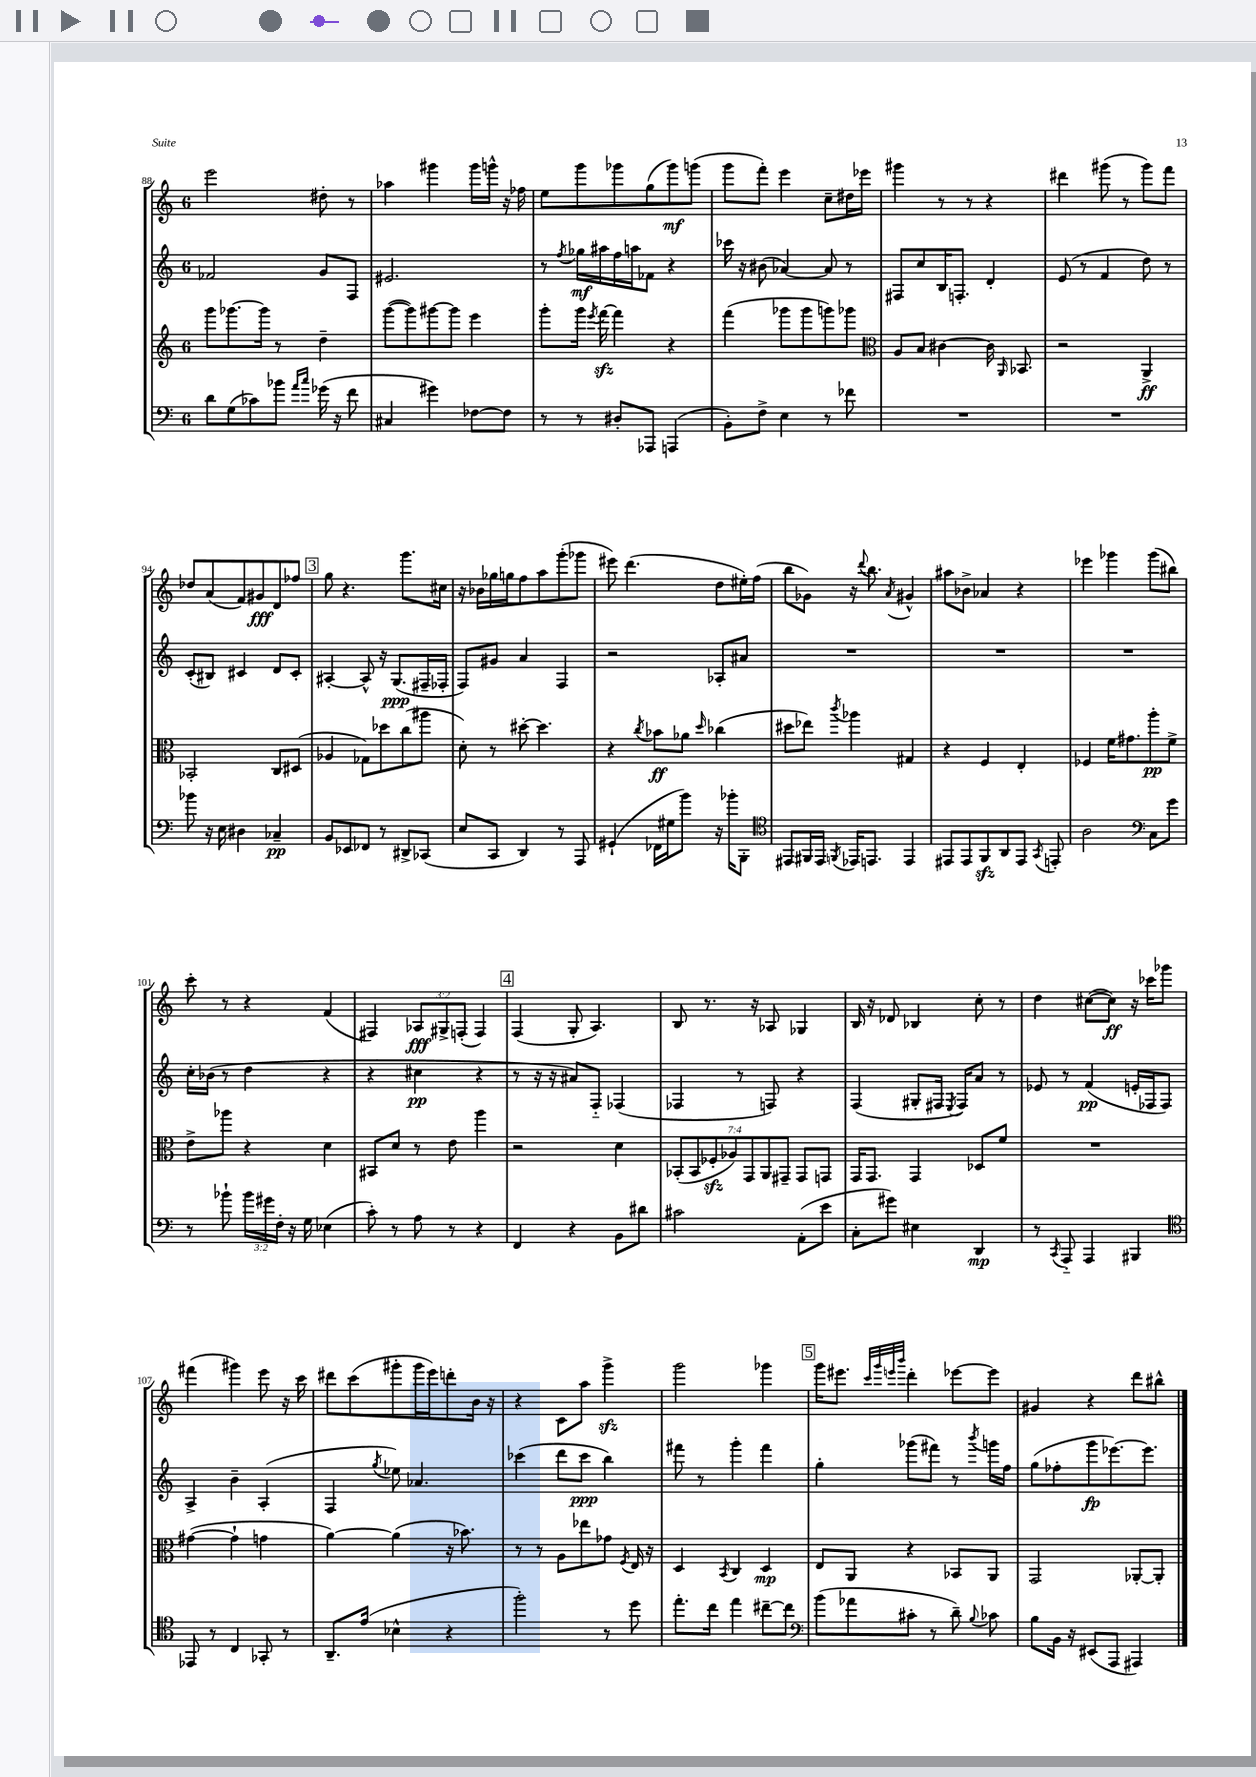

**kern	**dynam	**kern	**dynam	**kern	**dynam	**kern	**dynam
*part4	*part4	*part3	*part3	*part2	*part2	*part1	*part1
*staff4	*staff4	*staff3	*staff3	*staff2	*staff2	*staff1	*staff1
*clefF4	*	*clefG2	*	*clefG2	*	*clefG2	*
*k[]	*	*k[]	*	*k[]	*	*k[]	*
*M6/8	*	*M6/8	*	*M6/8	*	*M6/8	*
=88	=88	=88	=88	=88	=88	=88	=88
8d\L	.	8ggg\L	.	2f-X/	.	2eee\	.
(8G\	.	[8.ggg-X\	.	.	.	.	.
8c-X\)	.	.	.	.	.	.	.
.	.	16ggg-\Jk]	.	.	.	.	.
8b-X\J	.	8r	.	.	.	.	.
16qqa/LL	.	.	.	.	.	.	.
16qqcc/JJ	.	.	.	.	.	.	.
(16g-X\	.	4dd~\	.	8g/L	.	8dd#X'\	.
16r	.	.	.	.	.	.	.
8f\	.	.	.	8F/J	.	8r	.
=89	=89	=89	=89	=89	=89	=89	=89
4C#X/	.	([8ggg\L	.	2.e#X/	.	4aa-X\	.
.	.	8ggg\])	.	.	.	.	.
4g#X\)	.	[8ggg#X\	.	.	.	4ggg#X\	.
.	.	8ggg#\J]	.	.	.	.	.
[8F-X\L	.	4eee\	.	.	.	16ggg#\LL	.
.	.	.	.	.	.	16gggn^^\JJ	.
8F-\J]	.	.	.	.	.	16r	.
.	.	.	.	.	.	16ff-X\	.
=90	=90	=90	=90	=90	=90	=90	=90
8r	.	8ggg'\L	.	8r	.	8ee\L	.
.	.	.	.	8qff/	.	.	.
8r	.	16ggg\Jk	.	16gg-X\LL	mf	8ggg\	.
.	.	8qeee/	.	.	.	.	.
.	.	[16fffzz\	.	16aa#X\	.	.	.
8D#X'/L	.	4fff\]	.	16ff\	.	8ggg-X\	.
.	.	.	.	16aan\J	.	.	.
8AAA-X/J	.	.	.	8f-X\J	.	(8gg\	.
(4AAAn/	.	4r	.	4r	.	8ggg-\)	mf
.	.	.	.	.	.	(8gggn\J	.
=91	=91	=91	=91	=91	=91	=91	=91
8BB'\L)	.	(4fff\	.	16ccc-X\	.	8ggg\L	.
.	.	.	.	16r	.	.	.
8F^\J	.	.	.	(8b#X\	.	8fff'\J)	.
4E\	.	8ggg-X\L	.	[4a-X/)	.	4eee\	.
.	.	8ggg-\	.	.	.	.	.
8r	.	8gggn\)	.	8a-/]	.	8cc~\L	.
8f-X\	.	8ggg-X\J	.	8r	.	16dd#X\L	.
.	.	.	.	.	.	16eee-X\JJ	.
=92	=92	=92	=92	=92	=92	=92	=92
*	*	*clefC3	*	*	*	*	*
2.r	.	8A/L	.	8F#X/L	.	4ggg#X\	.
.	.	8B/J	.	8cc/	.	.	.
.	.	[4c#X\	.	16B/K	.	8r	.
.	.	.	.	8.Fn'/J	.	.	.
.	.	.	.	.	.	8r	.
.	.	16c#\]	.	4d'/	.	4r	.
.	.	16qqAA/	.	.	.	.	.
.	.	8.BB-X/	.	.	.	.	.
=93	=93	=93	=93	=93	=93	=93	=93
2.r	.	2r	.	(8e/	.	4ddd#X\	.
.	.	.	.	8r	.	.	.
.	.	.	.	4f/	.	(8ggg#X\	.
.	.	.	.	.	.	8r	.
.	.	4AA^/	ff	8dd\)	.	8ggg#\L)	.
.	.	.	.	8r	.	8fff\J	.
!!LO:LB:g=z
=94	=94	=94	=94	=94	=94	=94	=94
8b-X\	.	2BB-X'/	.	(8c'/L	.	8dd-X/L	.
16r	.	.	.	8B#X/J)	.	(8a/	.
16E\	.	.	.	.	.	.	.
4D#X\	.	.	.	4c#X/	.	8f/)	.
.	.	.	.	.	.	8g#X/	fff
4C-X~/	pp	8C/L	.	8d/L	.	8d/	.
.	.	(8D#X/J	.	8c#'/J	.	8ff-X/J	.
!!LO:REH:place=s1:t=3
=95	=95	=95	=95	=95	=95	=95	=95
8BB/L	.	4A-X/	.	[4A#X'/	.	8gg\	.
8EE-X/	.	.	.	.	.	4.r	.
8FF-X/J	.	8G-X\L)	.	8A#^^/]	.	.	.
8r	.	8dd-X\	.	16r	.	.	.
.	.	.	.	(8.G/L	ppp	.	.
8DD#X^/L	.	(8cc\	.	.	.	8.ggg\L	.
(8CC-X/J	.	8aa#X\J	.	16F#X~/L	.	.	.
.	.	.	.	16F-X'/JJ	.	16cc#X\Jk	.
=96	=96	=96	=96	=96	=96	=96	=96
8E/L	.	8d'\)	.	8F/L)	.	16r	.
.	.	.	.	.	.	16b-X\LL	.
8CC/J	.	8r	.	8g#X/J	.	16gg-X\	.
.	.	.	.	.	.	16ggn\J	.
4DD/)	.	[8dd#X'\	.	4a/	.	8ff\	.
.	.	4.dd#\]	.	.	.	8aa\	.
8r	.	.	.	4F/	.	(8ggg'\	.
8AAA/	.	.	.	.	.	8ggg-X\J	.
=97	=97	=97	=97	=97	=97	=97	=97
(4GG#X`/	.	4r	.	2r	.	8eee#X\)	.
.	.	.	.	.	.	(4.ddd\	.
.	.	8qcc/	.	.	.	.	.
16FF-X\LL	.	8b-X\L	ff	.	.	.	.
16G#X\J	.	.	.	.	.	.	.
8b\J)	.	8a-X\J	.	.	.	.	.
.	.	16qqdd/	.	.	.	.	.
16r	.	(4cc-X\	.	8A-X'/L	.	8dd\L	.
16b-X'\KL	.	.	.	.	.	.	.
8BBB'\J	.	.	.	8a#X/J	.	16ee#X'\L)	.
.	.	.	.	.	.	(16ff\JJ	.
=98	=98	=98	=98	=98	=98	=98	=98
*clefC4	*	*	*	*	*	*	*
8EE#X/L	.	8dd#X\L	.	2.r	.	8bb\L	.
16FF#X/L	.	8ee-X\J)	.	.	.	8g-X\J)	.
16EE#/JJ	.	.	.	.	.	.	.
8qFFn/	.	8qccc/	.	.	.	.	.
16EE-X/KL	.	4aa-X\	.	.	.	16r	.
.	.	.	.	.	.	8qqddd/	.
8.EEn/J	.	.	.	.	.	8.bb\	.
.	.	.	.	.	.	8qa/	.
4EE/	.	4G#X/	.	.	.	4g#X^^/	.
=99	=99	=99	=99	=99	=99	=99	=99
8EE#X/L	.	4r	.	2.r	.	8aa#X\L	.
8EE#/	.	.	.	.	.	8b-X^\J	.
8FFzz/	.	4F/	.	.	.	4a-X/	.
8AA/	.	.	.	.	.	.	.
8EE#/J	.	4E'/	.	.	.	4r	.
8qGG/	.	.	.	.	.	.	.
8EEn'/	.	.	.	.	.	.	.
=100	=100	=100	=100	=100	=100	=100	=100
2A\	.	4F-X/	.	2.r	.	4eee-X\	.
.	.	16f\KL	.	.	.	4ggg-X\	.
.	.	8.g#X\	.	.	.	.	.
*clefF4	*	*	*	*	*	*	*
8C\L	.	8aa'\	pp	.	.	(8ggg-\L	.
8g\J	.	8f^\J	.	.	.	8bb#X\J)	.
!!LO:LB:g=z
=101	=101	=101	=101	=101	=101	=101	=101
8r	.	8e^\L	.	16cc'\LL	.	8ccc'\	.
.	.	.	.	(16b-X\JJ	.	.	.
8b-X`\	.	8aa-X\J	.	8r	.	8r	.
24b-\LL	.	4r	.	4dd\	.	4r	.
24g#X\	.	.	.	.	.	.	.
24F'\JJ	.	.	.	.	.	.	.
16r	.	.	.	.	.	.	.
16G\	.	.	.	.	.	.	.
(4E-X\	.	4d\	.	4r	.	(4f/	.
=102	=102	=102	=102	=102	=102	=102	=102
8c'\)	.	8BB#X/L	.	4r	.	4F#X/)	.
8r	.	8d/J	.	.	.	.	.
8A\	.	8r	.	4cc#X\	pp	12A-X/L	fff
.	.	.	.	.	.	12G#X^/	.
8r	.	8e\	.	.	.	.	.
.	.	.	.	.	.	(12Fn'/J	.
4r	.	4aa\	.	4r	.	4F/)	.
!!LO:REH:place=s1:t=4
=103	=103	=103	=103	=103	=103	=103	=103
4FF/	.	2r	.	8r	.	(4F/	.
.	.	.	.	16r	.	.	.
.	.	.	.	16r	.	.	.
4r	.	.	.	8a#X/L)	.	8G'/	.
.	.	.	.	8F/J	.	4.A/)	.
8BB\L	.	4d\	.	(4F-X/	.	.	.
8d#X\J	.	.	.	.	.	.	.
=104	=104	=104	=104	=104	=104	=104	=104
2c#X\	.	(14BB-X'/L	.	4F-X/	.	8B/	.
.	.	14BB-/	.	.	.	.	.
.	.	.	.	.	.	8.r	.
.	.	14F-Xzz'/	.	.	.	.	.
.	.	14A-X/)	.	.	.	.	.
.	.	.	.	8r	.	.	.
.	.	14GG/	.	.	.	.	.
.	.	.	.	.	.	16r	.
.	.	14AA/	.	.	.	.	.
.	.	.	.	8Fn/)	.	8A-X/	.
.	.	14GG#X~/J	.	.	.	.	.
(8AA'\L	.	8GG#/L	.	4r	.	4G-X/	.
8e\J	.	8GGn/J	.	.	.	.	.
=105	=105	=105	=105	=105	=105	=105	=105
8C'\L	.	16GG/KL	.	(4F/	.	16B/	.
.	.	8.GG/J	.	.	.	16r	.
8g#X\J)	.	.	.	.	.	8d-X/	.
4E#X\	.	4GG/	.	8G#X'/L	.	4B-X/	.
.	.	.	.	16F#X/Jk	.	.	.
.	.	.	.	8qE/	.	.	.
.	.	.	.	16F#/KL)	.	.	.
4DD/	mp	8D-X/L	.	8a/J	.	8cc'\	.
.	.	8f/J	.	8r	.	8r	.
=106	=106	=106	=106	=106	=106	=106	=106
8r	.	2.r	.	8e-X/	.	4dd\	.
8qCC/	.	.	.	.	.	.	.
8AAA/	.	.	.	8r	.	.	.
4AAA/	.	.	.	(4f/	pp	([8cc#X\L	.
.	.	.	.	.	.	8cc#\J])	ff
4BBB#X/	.	.	.	16en'/LL	.	16r	.
.	.	.	.	16F-X/J	.	16ccc-X\KL	.
.	.	.	.	8F-/J)	.	8ggg-X\J	.
!!LO:LB:g=z
=107	=107	=107	=107	=107	=107	=107	=107
*clefC4	*	*	*	*	*	*	*
8EE-X/	.	([4g#X\	.	4A^/	.	(4fff#X\	.
8r	.	.	.	.	.	.	.
4C/	.	4g#`\]	.	4b~\	.	4ggg#X\)	.
8GG-X'/	.	4gn\	.	(4A'/	.	8eee\	.
8r	.	.	.	.	.	16r	.
.	.	.	.	.	.	16ccc\	.
=108	=108	=108	=108	=108	=108	=108	=108
8.AA~/L	.	[4a\)	.	4F/	.	8ddd#X\L	.
.	.	.	.	.	.	(8ccc\	.
(16e/Jk	.	.	.	.	.	.	.
.	.	.	.	8qgg/	.	.	.
4B-X^^\	.	(4a\]	.	8ee-X\)	.	8ggg#X'\	.
.	.	.	.	4.a-X/	.	16ggg#\L	.
.	.	.	.	.	.	16eee\J)	.
4r	.	16r	.	.	.	8dddn'\	.
.	.	8.b-X\)	.	.	.	.	.
.	.	.	.	.	.	16b\Jk	.
.	.	.	.	.	.	16r	.
=109	=109	=109	=109	=109	=109	=109	=109
2ff'\)	.	8r	.	(4ccc-X\	.	4r	.
.	.	8r	.	.	.	.	.
.	.	8A\L	.	8ddd\L	.	8c\L	.
.	.	8ee-X\	.	8ccc-\J	ppp	8aa\J	.
8r	.	8g-X\J	.	4bb\)	.	4gggzz^\	.
.	.	8qF/	.	.	.	.	.
8dd\	.	16E/	.	.	.	.	.
.	.	16r	.	.	.	.	.
=110	=110	=110	=110	=110	=110	=110	=110
8.ee'\L	.	4D/	.	8fff#X\	.	2ggg\	.
.	.	.	.	8r	.	.	.
16cc\Jk	.	.	.	.	.	.	.
.	.	8qBB/	.	.	.	.	.
4ee\	.	4C/	.	4ggg'\	.	.	.
[8cc#X~\L	.	4D/	mp	4fff#\	.	4ggg-X\	.
8cc#\J]	.	.	.	.	.	.	.
!!LO:REH:place=s1:t=5
=111	=111	=111	=111	=111	=111	=111	=111
*clefF4	*	*	*	*	*	*	*
(8b\L	.	8E/L	.	4gg'\	.	16ggg\KL	.
.	.	.	.	.	.	8.eee#X\J	.
8a-X\	.	8AA/J	.	.	.	.	.
.	.	.	.	.	.	32qqccc/LLL	.
.	.	.	.	.	.	32qqggg/	.
.	.	.	.	.	.	32qqeeen/	.
.	.	.	.	.	.	32qqbbb/JJJ	.
8c#X'\J	.	4r	.	(8ggg-X\L	.	4ddd'\	.
8r	.	.	.	8fff#X\J)	.	.	.
8d~\)	.	8BB-X/L	.	8r	.	[8eee-X\L	.
8qqB/	.	.	.	8qbbb/	.	.	.
8c-X\	.	8AA/J	.	16gggn\LL	.	8eee-\J]	.
.	.	.	.	16ff\JJ	.	.	.
=112	=112	=112	=112	=112	=112	=112	=112
8B\L	.	2GG/	.	(8gg\L	.	4g#X/	.
16BB\Jk	.	.	.	8ff-X'\	.	.	.
16r	.	.	.	.	.	.	.
(8EE#X/L	.	.	.	8ggg\	fp	4r	.
8AAA/J	.	.	.	[8.eee-X\)	.	.	.
4AAA#X/)	.	[8AA-X'/L	.	.	.	8ddd\L	.
.	.	.	.	8.eee-\J]	.	.	.
.	.	8AA-'/J]	.	.	.	8bb#X^^\J	.
==	==	==	==	==	==	==	==
*-	*-	*-	*-	*-	*-	*-	*-
